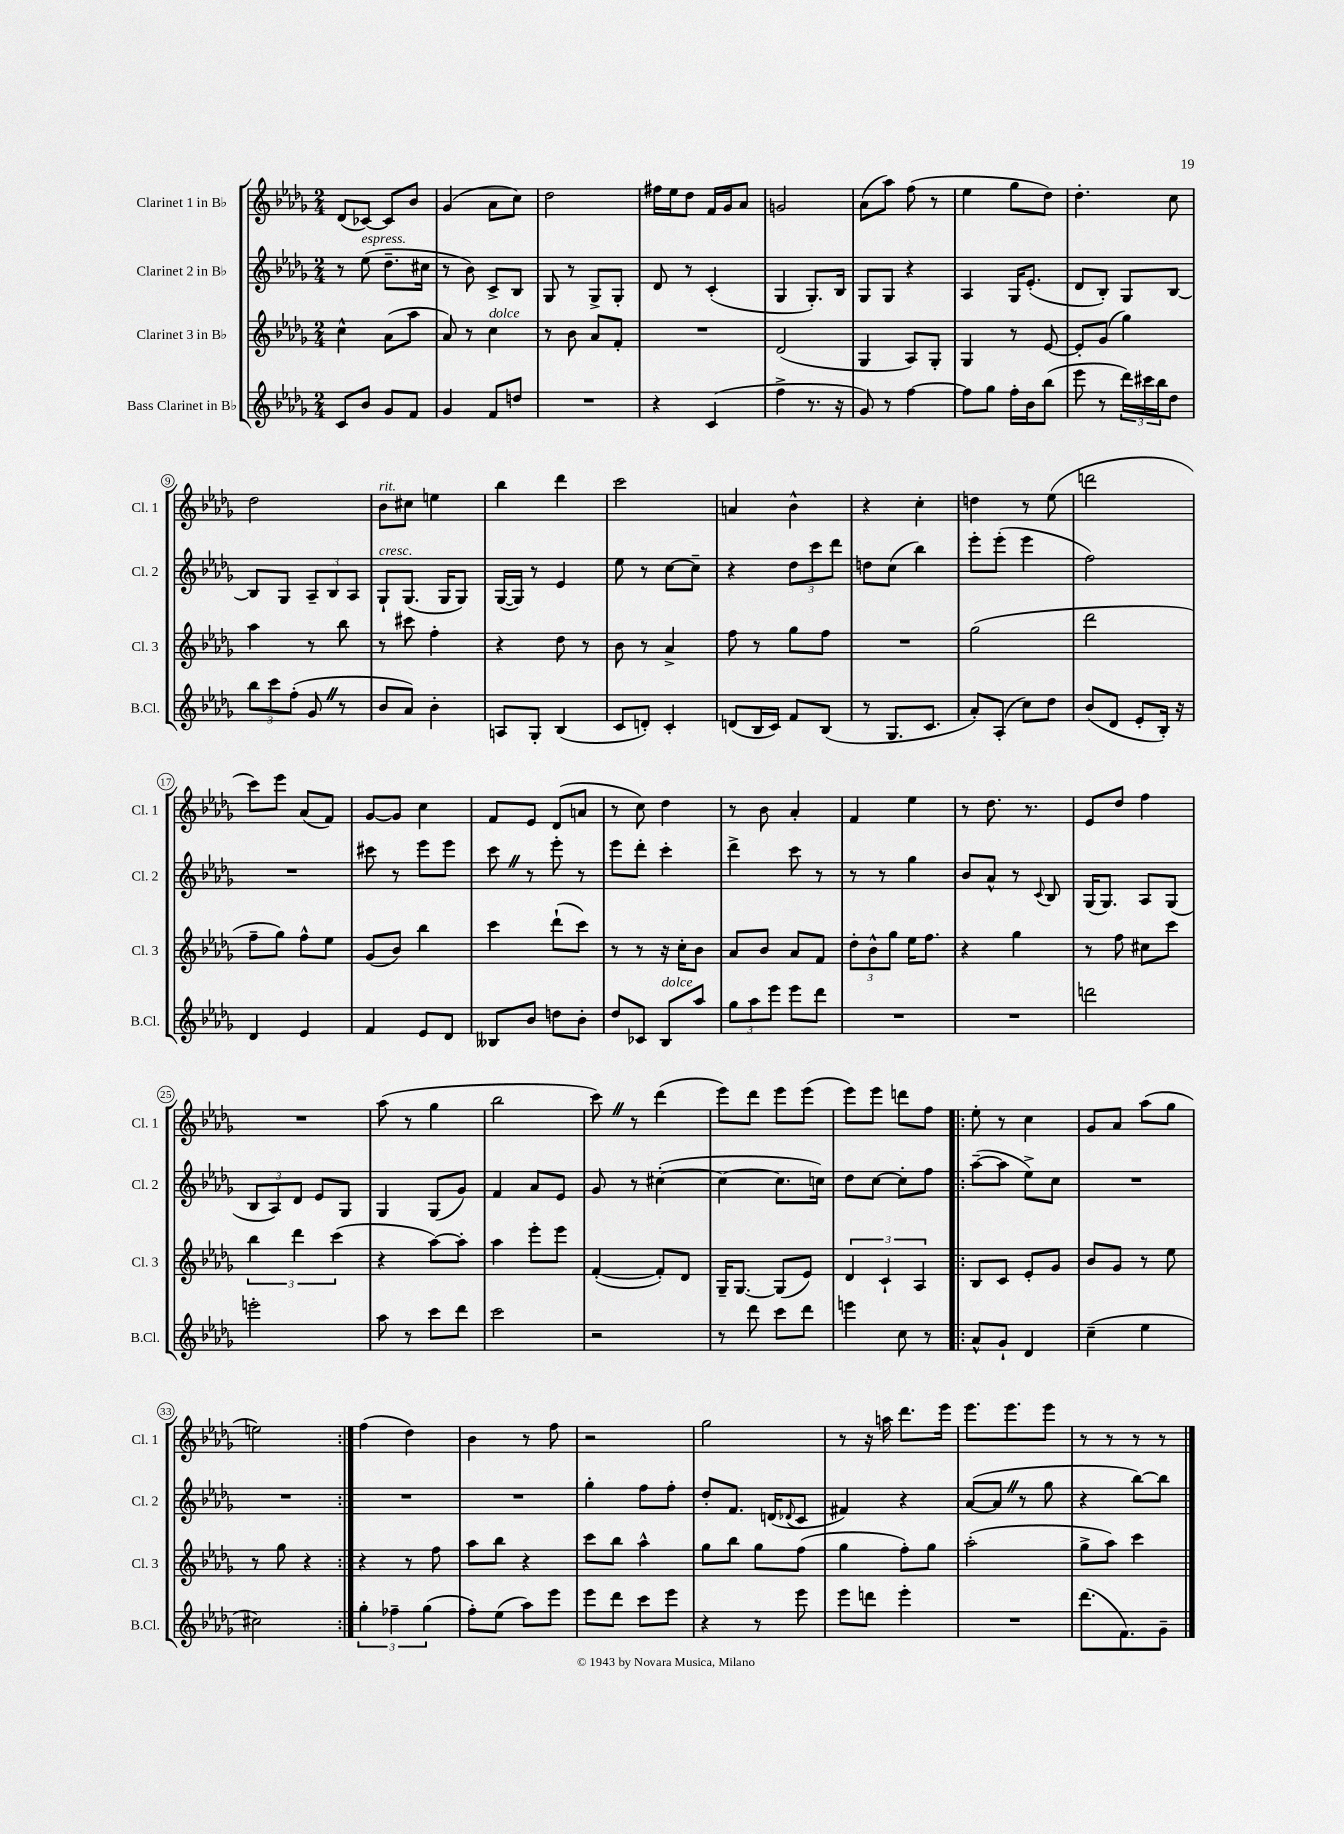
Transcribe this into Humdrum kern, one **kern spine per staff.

**kern	**kern	**kern	**kern
*staff4	*staff3	*staff2	*staff1
*clefG2	*clefG2	*clefG2	*clefG2
*k[b-e-a-d-g-]	*k[b-e-a-d-g-]	*k[b-e-a-d-g-]	*k[b-e-a-d-g-]
*M2/4	*M2/4	*M2/4	*M2/4
8c	4cc^^	8r	(8d-
8b-	.	(8ee-	[8c-)
8g-	(8a-	8.dd-~	8c-]
8f	8aa-	.	8b-
.	.	16cc#	.
=	=	=	=
4g-	8a-)	8r	(4g-
.	8r	8b-)	.
8f	4cc	8c^	8a-
8dd	.	8B-	8cc)
=	=	=	=
2r	8r	8G-	2dd-
.	8b-	8r	.
.	8a-	8G-^	.
.	8f'	8G-'	.
=	=	=	=
4r	2r	8d-	16ff#
.	.	.	16ee-
.	.	8r	8dd-
(4c	.	(4c'	16f
.	.	.	16g-
.	.	.	8a-
=	=	=	=
4ff^	(2d-	4G-	2g
8.r	.	8.G-')	.
16r	.	16B-	.
=	=	=	=
8g-)	4G-	8G-	(8a-
8r	.	8G-	8aa-)
[4ff	8A-)	4r	(8ff
.	8G-'	.	8r
=	=	=	=
8ff]	4G-	4A-	4ee-
8gg-	.	.	.
16ff'	8r	16G-	8gg-
16b-	.	(8.e-'	.
(8bb-	[8e-	.	8dd-)
=	=	=	=
8eee-	8e-']	8d-	4.dd-'
8r	(8g-	8B-')	.
24ddd-)	4gg-)	8G-	.
24ccc#	.	.	.
24bb-	.	.	.
8dd-	.	[8B-	8cc
=	=	=	=
12bb-	4aa-	8B-]	2dd-
12ccc	.	.	.
.	.	8G-	.
(12ff'	.	.	.
8g-	8r	12A-~	.
.	.	12B-	.
8r	8bb-	.	.
.	.	12A-	.
=	=	=	=
8b-	8r	8G-`	8b-
8a-)	8ccc#	(8.G-	8cc#
4b-'	4ff'	.	4ee
.	.	16G-	.
.	.	8G-)	.
=	=	=	=
8A	4r	([16G-	4bb-
.	.	16G-])	.
8G-'	.	8r	.
(4B-	8dd-	4e-	4ddd-
.	8r	.	.
=	=	=	=
8c	8b-	8ee-	2ccc
8d')	8r	8r	.
4c'	4a-^	[8cc	.
.	.	8cc~]	.
=	=	=	=
(8d	8ff	4r	4a
16B-	8r	.	.
16c)	.	.	.
8f	8gg-	12dd-	4b-^^
.	.	12ccc	.
(8B-	8ff	.	.
.	.	12ddd-	.
=	=	=	=
8r	2r	8dd	4r
8.G-	.	(8cc	.
.	.	4bb-)	4cc'
8.c	.	.	.
=	=	=	=
8a-')	(2gg-	8eee-'	4dd
(8A-'	.	(8eee-'	.
8cc)	.	4eee-	8r
8dd-	.	.	(8ee-
=	=	=	=
(8b-	2ddd-	2ff)	2ddd
8d-	.	.	.
8e-'	.	.	.
16B-')	.	.	.
16r	.	.	.
=	=	=	=
4d-	8ff~	2r	8ccc)
.	8gg-)	.	8eee-
4e-	8ff^^	.	(8a-
.	8ee-	.	8f)
=	=	=	=
4f	(8g-	8ccc#	[8g-
.	8b-)	8r	8g-]
8e-	4bb-	8eee-	4cc
8d-	.	8eee-	.
=	=	=	=
8B--	4ccc	8ccc	8f
8b-	.	8r	8e-
8dd	(8ddd-`	8eee-'	(8d-
8b-'	8ccc)	8r	8a
=	=	=	=
8dd-	8r	8eee-	8r
8c-	8r	8ddd-'	8cc)
8B-	16r	4ccc'	4dd-
.	16cc'	.	.
8aa-	8b-	.	.
=	=	=	=
12gg-	8a-	4ddd-^	8r
12aa-	.	.	.
.	8b-	.	8b-
12eee-	.	.	.
8eee-	8a-	8ccc	4a-'
8ddd-	8f	8r	.
=	=	=	=
2r	12dd-'	8r	4f
.	12b-^^	.	.
.	.	8r	.
.	12gg-	.	.
.	16ee-	4gg-	4ee-
.	8.ff	.	.
=	=	=	=
2r	4r	8b-	8r
.	.	8a-^^	8.dd-
.	4gg-	8r	.
.	.	.	8.r
.	.	8qqc	.
.	.	8B-	.
=	=	=	=
2ddd	8r	(16G-	8e-
.	.	8.G-)	.
.	8ff	.	8dd-
.	8cc#	8A-	4ff
.	8ccc	(8G-	.
=	=	=	=
2eee'	6bb-	12B-	2r
.	.	12A-)	.
.	6ddd-	12d-	.
.	.	8e-	.
.	(6ccc	.	.
.	.	8G-	.
=	=	=	=
8aa-	4r	4G-	(8aa-
8r	.	.	8r
8ccc	[8aa-)	(8G-	4gg-
8ddd-	8aa-']	8g-)	.
=	=	=	=
2ccc	4aa-	4f	2bb-
.	8eee-'	8a-	.
.	8eee-	8e-	.
=	=	=	=
2r	([4f'	8g-	8ccc)
.	.	8r	8r
.	8f'])	([4cc#'	(4ddd-
.	8d-	.	.
=	=	=	=
8r	16G-~	4cc#_	8eee-)
.	[8.G-	.	.
8ddd-	.	.	8ddd-
8ccc	(8G-]	8.cc#]	8eee-
8ddd-	8e-)	.	(8eee-
.	.	16cc)	.
=	=	=	=
4eee	6d-	8dd-	8eee-)
.	.	[8cc	8eee-
.	6c`	.	.
8cc	.	8cc']	8ddd
.	6A-	.	.
8r	.	8ff	8ff
=!|:	=!|:	=!|:	=!|:
8a-^^	8B-	([8aa-~	8ee-'
8g-`	8c	8aa-]	8r
4d-	8e-'	8ee-^)	4cc
.	8g-	8cc	.
=	=	=	=
(4cc~	8b-	2r	8g-
.	8g-	.	8a-
4ee-	8r	.	(8aa-
.	8ee-	.	8gg-
=	=	=	=
2cc#)	8r	2r	2ee)
.	8gg-	.	.
.	4r	.	.
=:|!	=:|!	=:|!	=:|!
6gg-'	4r	2r	(4ff
6ff-~	.	.	.
.	8r	.	4dd-)
(6gg-	.	.	.
.	8ff	.	.
=	=	=	=
8ff')	8aa-	2r	4b-
(8ee-	8bb-	.	.
8aa-)	4r	.	8r
8eee-	.	.	8ff
=	=	=	=
8eee-	8ccc	4gg-'	2r
8ddd-	8bb-	.	.
8ccc	4aa-^^	8ff	.
8eee-	.	8ff'	.
=	=	=	=
4r	8gg-	8dd-'	2gg-
.	8bb-	8.f	.
8r	8gg-	.	.
.	.	(16d	.
.	.	8qqd-	.
8eee-	(8ff	8c	.
=	=	=	=
8eee-	4gg-	4f#)	8r
8ddd	.	.	16r
.	.	.	16aa
4eee-'	8ff')	4r	8.ddd-
.	8gg-	.	.
.	.	.	16eee-
=	=	=	=
2r	(2aa-'	([8a-	8.eee-
.	.	8a-]	.
.	.	.	8.eee-
.	.	8r	.
.	.	8gg-	8eee-
=	=	=	=
(8.ddd-	8gg-^	4r	8r
.	8aa-)	.	8r
8.f)	.	.	.
.	4ccc	[8bb-)	8r
8g-~	.	8bb-]	8r
==	==	==	==
*-	*-	*-	*-
